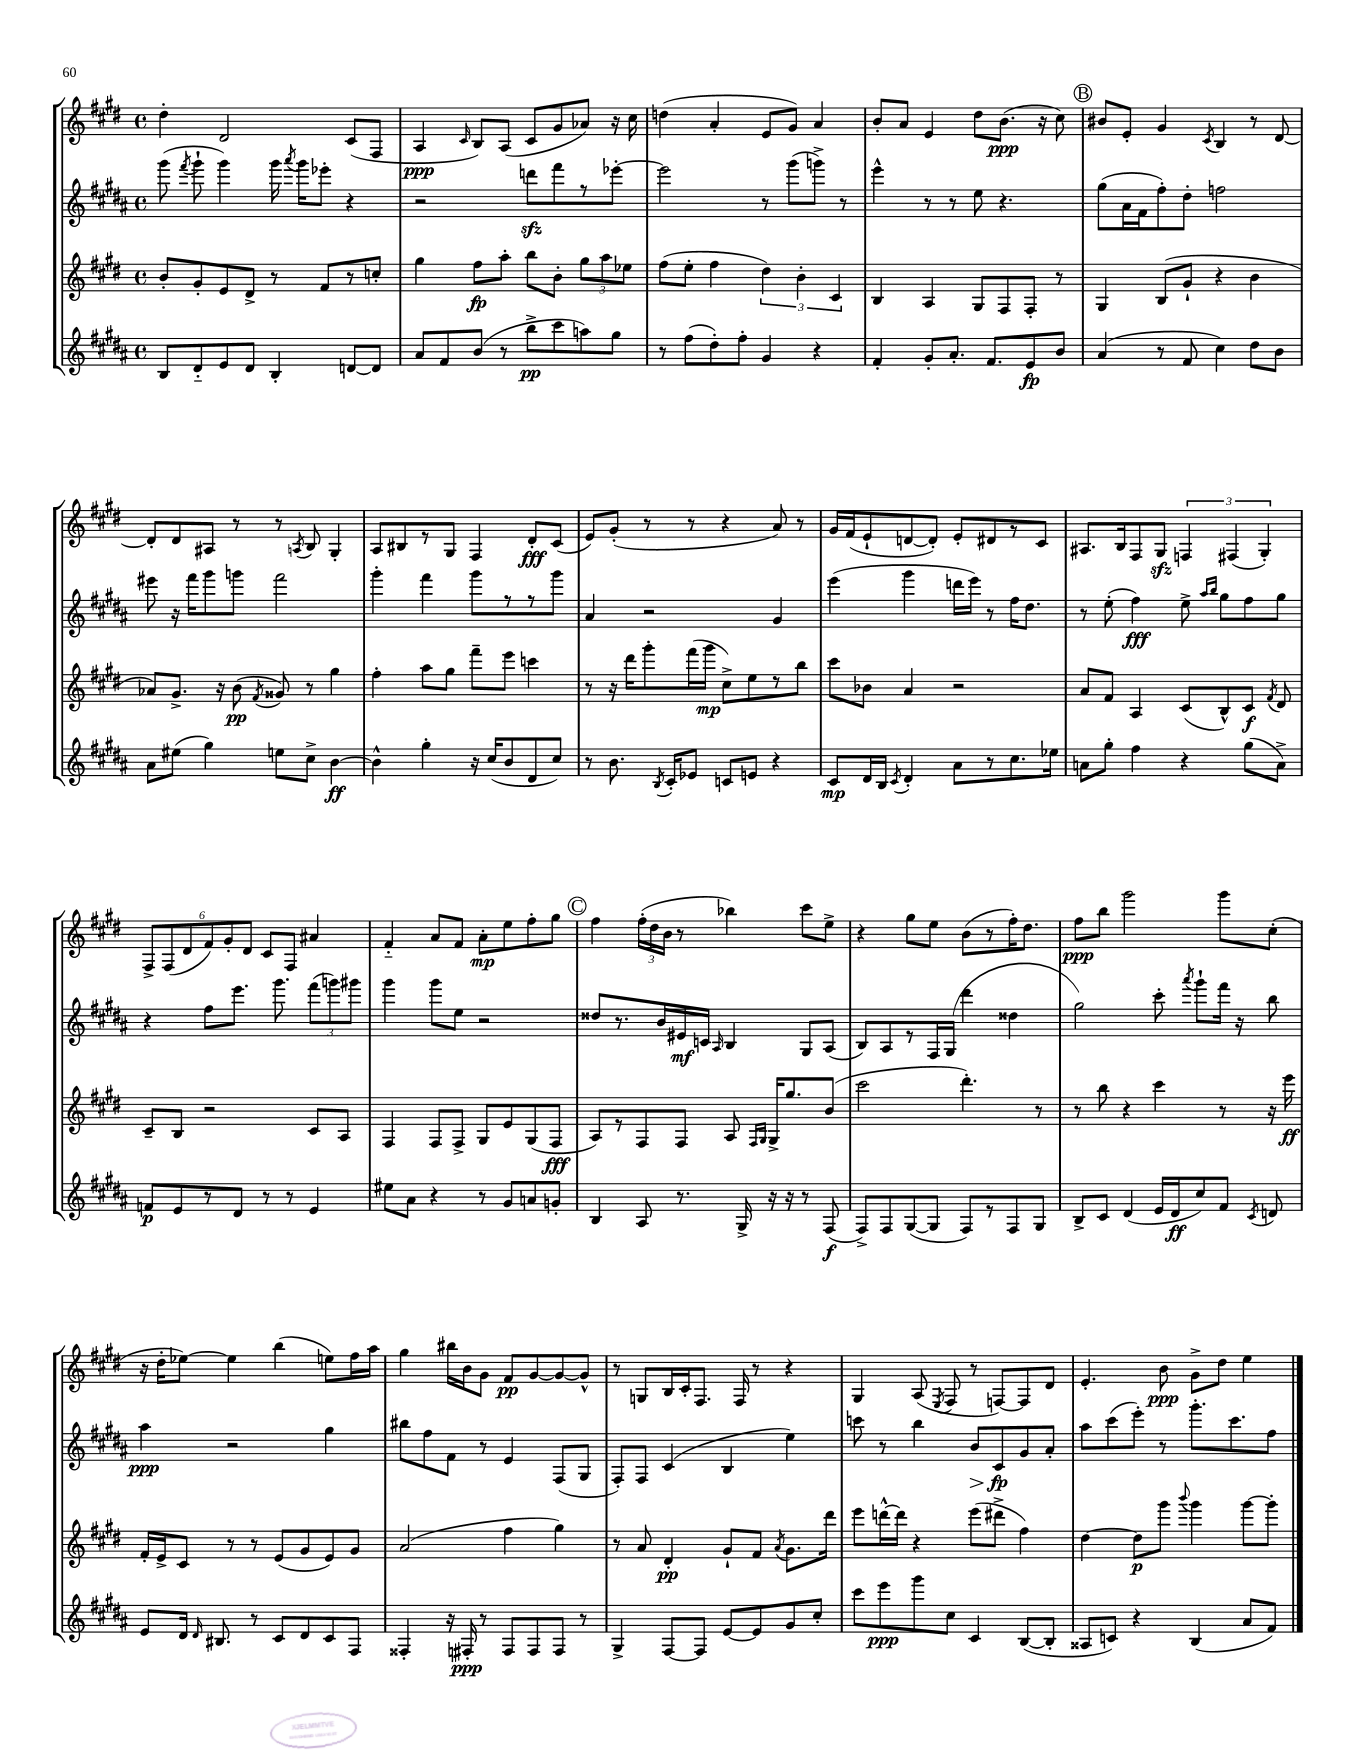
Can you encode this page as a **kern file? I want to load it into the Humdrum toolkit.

**kern	**kern	**kern	**kern
*staff4	*staff3	*staff2	*staff1
*clefG2	*clefG2	*clefG2	*clefG2
*k[f#c#g#d#a#]	*k[f#c#g#d#]	*k[f#c#g#d#a#]	*k[f#c#g#d#]
*M4/4	*M4/4	*M4/4	*M4/4
*met(c)	*met(c)	*met(c)	*met(c)
8B	8b'	(8ggg#	4dd#'
.	.	8qfff#	.
8d#'~	8g#'	8ggg#`	.
8e	8e	4ggg#)	2d#
8d#	8d#^	.	.
4B'	8r	16ggg#	.
.	.	8qaaa#	.
.	.	16ggg#	.
.	8f#	8eee-'	.
[8d	8r	4r	(8c#
8d]	8cc'	.	8F#
=	=	=	=
8a#	4gg#	2r	4A
8f#	.	.	.
.	.	.	16qqc#
(8b	8ff#	.	8B)
8r	8aa'	.	(8A
8bb^	8bb	8ddd	8c#
8ccc#	8b'	8fff#	8g#
8aa)	12gg#	8r	8a-)
.	12aa	.	.
8gg#	.	[8eee-'	16r
.	12ee-	.	.
.	.	.	16cc#
=	=	=	=
8r	(8ff#	2eee-]	(4dd
(8ff#	8ee'	.	.
8dd#')	4ff#	.	4a'
8ff#'	.	.	.
4g#	6dd#)	8r	8e
.	.	(8ggg#	8g#)
.	6b'	.	.
4r	.	8ggg^)	4a
.	6c#	.	.
.	.	8r	.
=	=	=	=
4f#'	4B	4eee^^	8b'
.	.	.	8a
8g#'	4A	8r	4e
8.a#'	.	8r	.
.	8G#	8ee	8dd#
8.f#	.	.	.
.	8F#	4.r	(8.b
8e	8F#'	.	.
.	.	.	16r
8b	8r	.	8cc#)
=	=	=	=
(4a#	4G#	(8gg#	8b#
.	.	16a#	8e'
.	.	16f#	.
8r	(8B	8ff#')	4g#
8f#	8g#`	8dd#'	.
.	.	.	8qc#
4cc#)	4r	2ff	4B
8dd#	4b	.	8r
8b	.	.	[8d#
=	=	=	=
8a#	8a-)	8eee#	8d#']
(8ee#	8.g#^	16r	8d#
.	.	16fff#	.
4gg#)	.	8ggg#	8A#
.	16r	.	.
.	(8b	8ggg	8r
.	8qf#	.	.
8ee	8g##)	2fff#	8r
.	.	.	8qA
8cc#^	8r	.	8B
[4b	4gg#	.	4G#'
=	=	=	=
4b^^]	4ff#'	4ggg#'	8A
.	.	.	8B#
4gg#'	8aa	4fff#	8r
.	8gg#	.	8G#
16r	8fff#~	8ggg#	4F#
(16cc#	.	.	.
8b	8eee	8r	.
8d#	4ccc	8r	8d#'
8cc#)	.	8ggg#	(8c#
=	=	=	=
8r	8r	4a#	8e)
8.b	16r	.	(8g#'
.	16ddd#	.	.
.	8ggg#'	2r	8r
8qB	.	.	.
16c#'	.	.	.
8e-	(16fff#	.	8r
.	16ggg#	.	.
8c	8cc#^)	.	4r
8e	8ee	.	.
4r	8r	4g#	8a)
.	8bb	.	8r
=	=	=	=
8c#	8ccc#	(4eee	16g#
.	.	.	(16f#
16d#	8b-	.	8e`
16B	.	.	.
8qc#	.	.	.
4d#'	4a	4ggg#	[8d
.	.	.	8d'])
8a#	2r	16ddd	8e'
.	.	16eee)	.
8r	.	8r	8d#
8.cc#	.	16ff#	8r
.	.	8.dd#	.
.	.	.	8c#
16ee-	.	.	.
=	=	=	=
8a	8a	8r	8.A#
8gg#'	8f#	(8ee'	.
.	.	.	16B
4ff#	4A	4ff#)	8F#
.	.	.	8G#
4r	(8c#	8ee^	6F
.	.	16qqaa#	.
.	.	16qqbb	.
.	8B^^)	8gg#	.
.	.	.	(6F#
(8gg#	8c#	8ff#	.
.	.	.	6G#')
.	8qf#	.	.
8a^)	8d#	8gg#	.
=	=	=	=
8f	8c#~	4r	12F#^
.	.	.	(12F#
8e	8B	.	.
.	.	.	12d#
8r	2r	8ff#	12f#)
.	.	.	12g#'
8d#	.	8.eee	.
.	.	.	12d#
8r	.	.	8c#
.	.	8.ggg#	.
8r	.	.	8F#
4e	8c#	(12fff#	4a#
.	.	12ggg)	.
.	8A	.	.
.	.	12ggg#	.
=	=	=	=
8ee#	4F#	4ggg#	4f#'~
8a#	.	.	.
4r	8F#	8ggg#	8a
.	8F#^	8ee	8f#
8r	8G#	2r	8a'
8g#	8e	.	8ee
8a	(8G#	.	8ff#'
8g'	8F#	.	8gg#
=	=	=	=
4B	8A)	8dd##	4ff#
.	8r	8.r	.
8A#	8F#	.	(24ff#'
.	.	.	24dd#
.	.	16b	.
.	.	.	24b
8.r	8F#	16e#	8r
.	.	16c	.
.	.	16qqA#	.
.	8A	4B	4bb-)
16G#^	.	.	.
.	16qqF#	.	.
.	16qqG#	.	.
16r	16G#^	.	.
16r	8.gg#	.	.
8r	.	8G#	8ccc#
(8F#	(8b	(8A#	8ee^
=	=	=	=
8F#^)	2ccc#	8B)	4r
8F#	.	8A#	.
([8G#	.	8r	8gg#
8G#]	.	16F#	8ee
.	.	(16G#	.
8F#)	4.ddd#')	4ddd#	(8b
8r	.	.	8r
8F#	.	4dd##	16ff#')
.	.	.	8.dd#
8G#	8r	.	.
=	=	=	=
8B^	8r	2gg#)	8ff#
8c#	8bb	.	8bb
(4d#	4r	.	2ggg#
16e	4ccc#	8ccc#'	.
16d#	.	.	.
.	.	8qaaa#	.
8cc#)	.	8ggg#`	.
8f#	8r	16fff#	8ggg#
.	.	16r	.
8qc#	.	.	.
8d	16r	8bb	(8cc#'
.	16eee	.	.
=	=	=	=
8e	16f#'	4aa#	16r
.	16e^	.	16dd#'
16d#	8c#	.	[8ee-)
16qqd#	.	.	.
8.B#	.	.	.
.	8r	2r	4ee-]
8r	8r	.	.
8c#	(8e	.	(4bb
8d#	8g#	.	.
8c#	8e)	4gg#	8ee)
8F#	8g#	.	16ff#
.	.	.	16aa
=	=	=	=
4F##'	(2a	8bb#	4gg#
.	.	8ff#	.
16r	.	8f#	16bb#
16F#'	.	.	16b
8r	.	8r	8g#
8F#	4ff#	4e	8f#
8F#	.	.	[8g#
8F#	4gg#)	(8F#	8g#_
8r	.	8G#	8g#^^]
=	=	=	=
4G#^	8r	8F#')	8r
.	8a	8F#	8G
[8F#	4d#'	(4c#	16B
.	.	.	16c#'
8F#]	.	.	8.F#
[8e	8g#`	4B	.
.	.	.	16F#
8e]	8f#	.	8r
.	8qa	.	.
8g#	8.g#	4ee)	4r
8cc#'	.	.	.
.	16ddd#	.	.
=	=	=	=
8ccc#	8eee	8ccc	4G#
8eee	[16ddd^^	8r	.
.	16ddd]	.	.
8ggg#	4r	4bb	(8A
.	.	.	8qE
8cc#	.	.	8F#
4c#	(8eee	8b	8r
.	8ddd#^	8c#	[8F)
([8B	4ff#)	8g#	8F]
8B']	.	8a#'	8d#
=	=	=	=
8A##	[4dd#	8aa#	4.e'
8c)	.	(8ccc#	.
4r	8dd#]	8eee')	.
.	8ggg#	8r	8b
.	8qqbbb	.	.
(4B	4ggg#	8.ggg#'	8g#^
.	.	.	8dd#
.	.	8.ccc#	.
8a#	[8ggg#	.	4ee
8f#)	8ggg#']	8ff#	.
==	==	==	==
*-	*-	*-	*-
